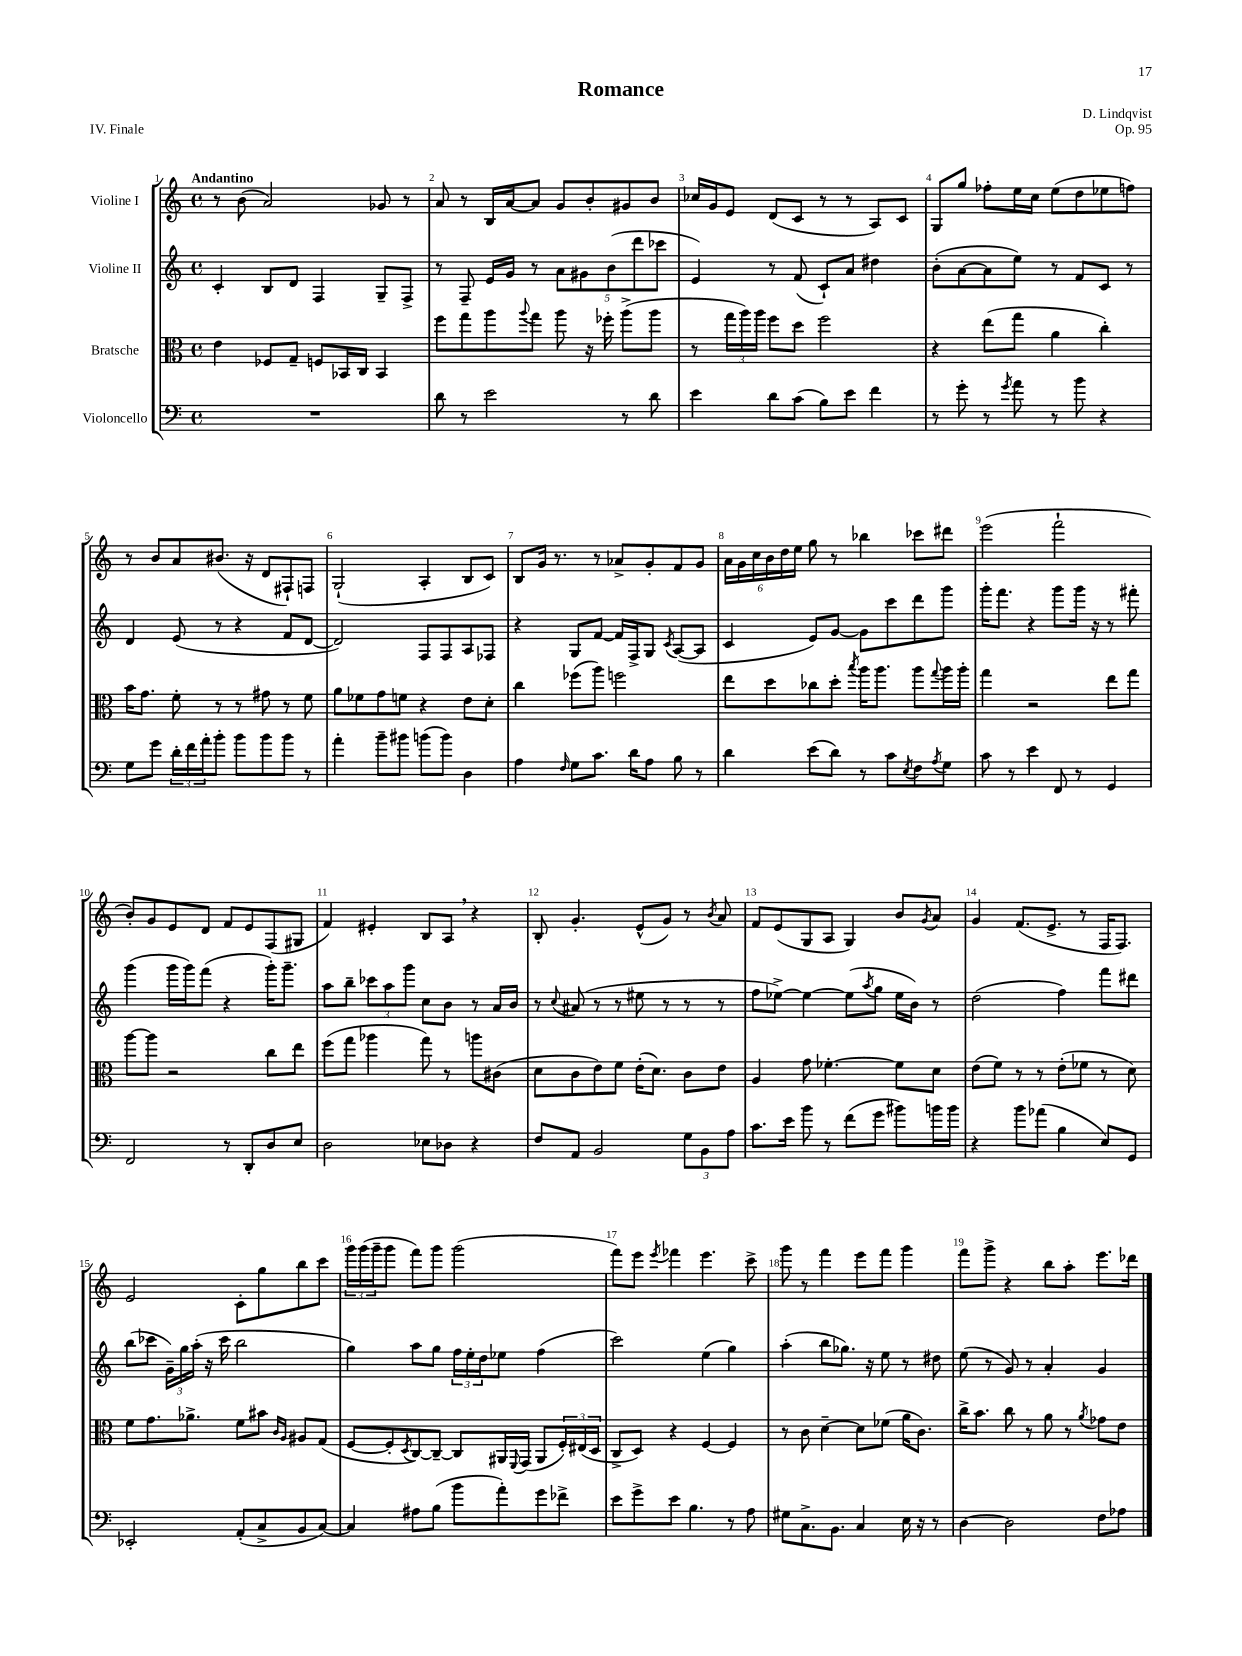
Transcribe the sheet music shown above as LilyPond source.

\header { title = "Romance" composer = "D. Lindqvist" opus = "Op. 95" piece = "IV. Finale" }
<<
\new StaffGroup <<
\new Staff = "s0" \with { instrumentName = "Violine I" } {
    \clef treble \key c \major \defaultTimeSignature \time 4/4 \tempo "Andantino"
    r8 b'8( a'2) ges'8 r8 |
    a'8 r8 b16 a'16~ a'8 g'8 b'8-. gis'8 b'8 |
    ces''16 g'16 e'8 d'8( c'8 r8 r8 a8) c'8 |
    g8 g''8 fes''8-. e''16 c''16 e''8( d''8 ees''8 f''8) |
    r8 b'8 a'8 bis'8.( r16 d'8 fis8-!) f8 |
    g2-!( a4-. b8 c'8) |
    b8 g'16 r8. r8 aes'8-> g'8-. f'8 g'8 |
    \tuplet 6/4 { a'16 g'16 c''16 b'16 d''16 e''16 } g''8 r8 bes''4 ces'''8 dis'''8 |
    e'''2( f'''2-! |
    b'8-.) g'8 e'8 d'8 f'8 e'8 f8( gis8 |
    f'4) eis'4-. b8 a8 \breathe r4 |
    b8-. g'4.-. e'8-^( g'8) r8 \acciaccatura { b'8 } a'8 |
    f'8 e'8( g8 a8 g4) b'8 \acciaccatura { g'8 } a'8 |
    g'4 f'8.( e'8.-> r8 f16 f8.) |
    e'2 c'8-. g''8 b''8 c'''8 |
    \tuplet 3/2 { g'''16 g'''16( g'''16-- } g'''8 f'''8) g'''8 g'''2( |
    f'''8) e'''8 \acciaccatura { e'''8 } fes'''4 e'''4. c'''8-> |
    g'''8 r8 f'''4 e'''8 f'''8 g'''4 |
    f'''8 g'''8-> r4 b''8 a''8-. e'''8. des'''16 \bar "|." |
}
\new Staff = "s1" \with { instrumentName = "Violine II" } {
    \clef treble \key c \major \defaultTimeSignature \time 4/4
    c'4-. b8 d'8 f4 g8-- f8-> |
    r8 f8-- e'16 g'16 r8 \tuplet 5/4 { a'8 gis'8 b'8( d'''8 ces'''8 } |
    e'4) r8 f'8( c'8-!) a'8 dis''4 |
    b'8-.( a'8~ a'8 e''8) r8 f'8 c'8 r8 |
    d'4 e'8( r8 r4 f'8 d'8~ |
    d'2) f8 f8 a8 fes8 |
    r4 g8 f'8~ f'16 f16-> g8 \acciaccatura { c'8 } a8~( a8 |
    c'4 e'8) g'8~ g'8 c'''8 d'''8 g'''8 |
    g'''16-. f'''8. r4 g'''8 g'''16 r16 r8 fis'''8-. |
    g'''4( g'''16 g'''16) f'''8( r4 g'''16-.) g'''8.-- |
    a''8 b''8-- \tuplet 3/2 { ces'''8 a''8 g'''8 } c''8 b'8 r8 a'16 b'16 |
    r8 \appoggiatura { c''8 } ais'8( r8 r8 eis''8 r8 r8 r8 |
    f''8 ees''8~->) ees''4~ ees''8( \acciaccatura { a''8 } g''8 ees''16 b'16) r8 |
    d''2( f''4) f'''8 dis'''8 |
    b''8( ces'''8 \tuplet 3/2 { g'16--) g''16 a''16-.( } r16 ces'''16 b''2 |
    g''4) a''8 g''8 \tuplet 3/2 { f''16 e''16-. d''16 } ees''8 f''4( |
    c'''2) e''4( g''4) |
    a''4-.( b''8 ges''8.) r16 e''8 r8 dis''8 |
    e''8( r8 g'8) r8 a'4-. g'4 \bar "|." |
}
\new Staff = "s2" \with { instrumentName = "Bratsche" } {
    \clef alto \key c \major \defaultTimeSignature \time 4/4
    e'4 fes8 g8-- f8 bes,16 c16 bes,4 |
    f''8 g''8 a''8 \appoggiatura { a''8 } g''8 a''8 r16 fes''16-. a''8->( a''8 |
    r8 \tuplet 3/2 { g''16 a''16) a''16 } f''8 d''8 f''2 |
    r4 e''8( g''8 a'4 c''4-.) |
    b'16 g'8. f'8-. r8 r8 gis'8 r8 f'8 |
    a'8 fes'8 g'8 f'8 r4 e'8 d'8-. |
    c''4 fes''8( a''8) f''2 |
    e''8 d''8 ces''8 d''8-. \acciaccatura { b''8 } a''16 a''8. a''8 \appoggiatura { g''8 } a''16 a''16-. |
    g''4 r2 e''8 g''8 |
    a''8~ a''8 r2 c''8 e''8 |
    f''8( g''8 aes''4 g''8) r8 a''8 cis'8( |
    d'8 c'8 e'8) f'8 e'16-.( d'8.) c'8 e'8 |
    a4 g'8 fes'4.~-. fes'8 d'8 |
    e'8( f'8) r8 r8 e'8-.( fes'8 r8 d'8) |
    f'8 g'8. aes'8.-> f'8 bis'8 \grace { c'16 a16 } ais8 g8( |
    f8~ f8-. \acciaccatura { d8 } c8~) c8~-- c8 ais,16 \appoggiatura { f,8 } g,16( ais,8 \tuplet 3/2 { f16-.) eis16( d16 } |
    c8-> d8) r4 f4~ f4 |
    r8 c'8 d'4~-- d'8 fes'8( a'16 c'8.) |
    c''16-> b'8. c''8 r8 a'8 r8 \acciaccatura { a'8 } ges'8 e'8 \bar "|." |
}
\new Staff = "s3" \with { instrumentName = "Violoncello" } {
    \clef bass \key c \major \defaultTimeSignature \time 4/4
    R1 |
    d'8 r8 e'2 r8 d'8 |
    e'4 d'8 c'8( b8) e'8 f'4 |
    r8 g'8-. r8 \acciaccatura { g'8 } a'8 r8 b'8 r4 |
    g8 g'8 \tuplet 3/2 { d'16-. f'16 a'16-. } b'8-. b'8 b'8 b'8 r8 |
    a'4-. b'8-- bis'8 b'8( b'8) d4 |
    a4 \grace { f16 } g8 c'8. d'16 a8 b8 r8 |
    d'4 e'8( d'8) r8 c'8 \acciaccatura { e8 } f8 \acciaccatura { a8 } g8 |
    c'8 r8 e'4 f,8 r8 g,4 |
    f,2 r8 d,8-. d8 e8 |
    d2 ees8 des8 r4 |
    f8 a,8 b,2 \tuplet 3/2 { g8 b,8 a8 } |
    c'8. e'16 b'8 r8 f'8( g'8 bis'8) b'16 b'16 |
    r4 b'8 aes'8( b4 e8) g,8 |
    ees,2-. a,8-.( c8-> b,8 c8~) |
    c4 ais8 b8( b'8 a'8-.) g'8 fes'8-> |
    e'8 g'8-> e'8 b4. r8 a8 |
    gis8 c8.-> b,8. c4 e16 r16 r8 |
    d4~ d2 f8 aes8 \bar "|." |
}
>>
>>
\layout { \context { \Score \override BarNumber.break-visibility = ##(#f #t #t) barNumberVisibility = #all-bar-numbers-visible } }
